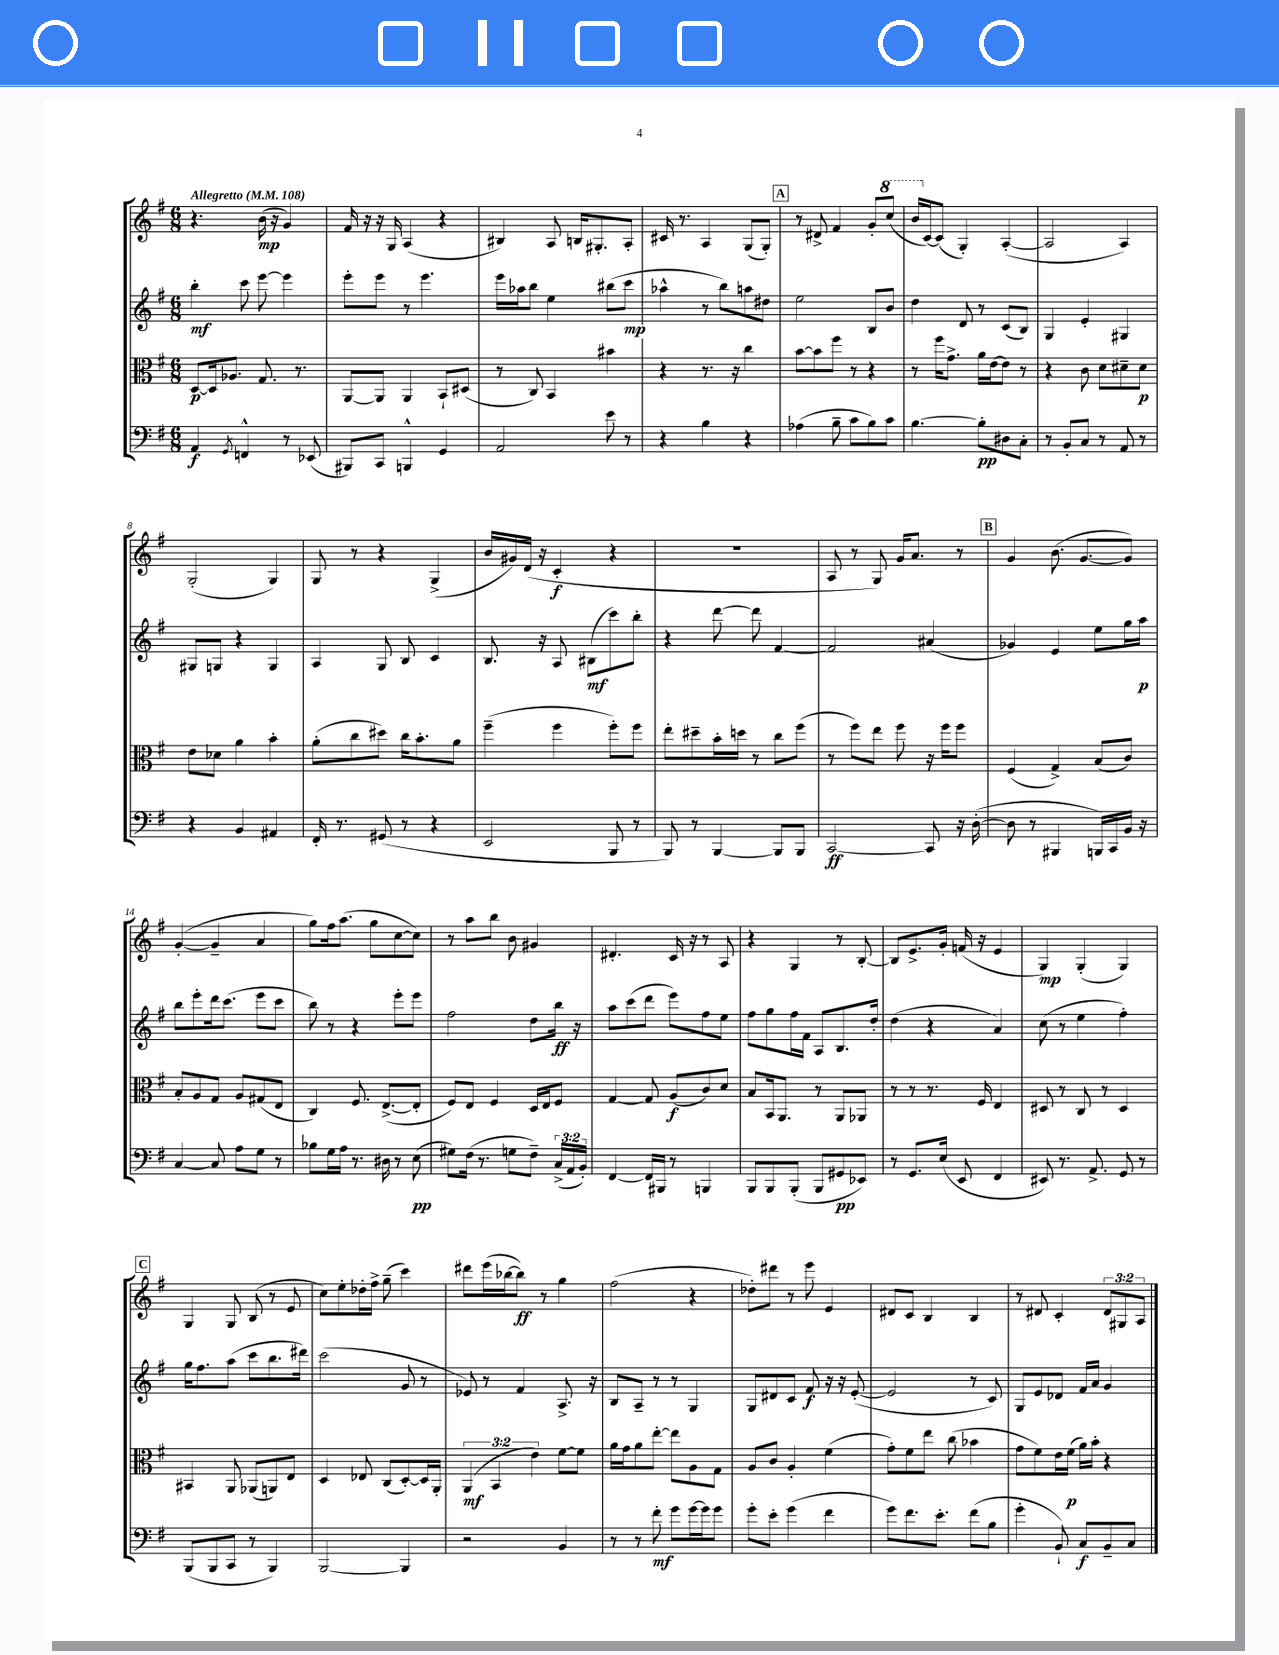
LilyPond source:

<<
\new StaffGroup <<
\new Staff = "s0" {
    \clef treble \key g \major \numericTimeSignature \time 6/8 \override Staff.TupletNumber.text = #tuplet-number::calc-fraction-text \tempo "Allegretto" 4 = 108
    \autoBeamOff r4. b'16\mp( r16 g'4) |
    fis'16 r16 r16 g16 a4( r4 |
    bis4) a8 b16[ gis8.-. a8]-. |
    cis'16 r8. a4 g8[( g8]-.) |
    \mark \markup { \box "A" } r8 dis'8-> fis'4 g'8[-. \ottava #1 c'''8]( |
    b''16[ \ottava #0 c'16~) c'8]( g4-.) a4~-.( |
    a2 a4) |
    g2-.( g4) |
    g8 r8 r4 g4->( |
    b'16[ gis'16) d'16]( r16 c'4-.\f r4 |
    R2. |
    a8 r8 g8) g'16[ a'8.] r8 |
    \mark \markup { \box "B" } g'4 b'8.( g'8.[~ g'8]) |
    g'4~-.( g'4-- a'4 |
    g''8[) fis''16 a''8.]( g''8[ c''8~ c''8]) |
    r8 a''8[ b''8] b'8 gis'4 |
    dis'4.-. c'16 r16 r8 a8 |
    r4 g4 r8 b8~-. |
    b8[ e'8.-> g'16]-. f'16( r16 e'4 |
    g4\mp) g4-.( g4) |
    \mark \markup { \box "C" } g4 g8 b8( r8 e'8 |
    c''8[) e''8-. des''16-. fis''16]-> g''8--( c'''4) |
    dis'''8[ e'''16( bes''16~ bes''8]\ff) r8 g''4 |
    fis''2( r4 |
    des''8[-.) dis'''8] r8 e'''8 e'4 |
    dis'8[ c'8] b4 b4 |
    r8 dis'8 c'4-. \tuplet 3/2 { dis'8[ gis8 a8] } \bar "|." |
}
\new Staff = "s1" {
    \clef treble \key g \major \numericTimeSignature \time 6/8
    \autoBeamOff b''4-.\mf c'''8 e'''8~ e'''4 |
    e'''8[-. e'''8] r8 e'''4. |
    e'''16[ aes''16 b''8] e''4 bis''8[( c'''8]\mp |
    aes''4-^ r8 b''8[) a''8 dis''8] |
    \mark \markup { \box "A" } e''2 b8[ b'8] |
    d''4 d'8 r8 c'8[( b8]) |
    g4 e'4-. gis4 |
    gis8[ g8] r4 g4 |
    a4 g8 b8 c'4 |
    b8. r16 a8 bis8[\mf( c'''8) b''8]-. |
    r4 d'''8~ d'''8 fis'4~ |
    fis'2 ais'4( |
    \mark \markup { \box "B" } ges'4) e'4 e''8[ g''16 a''16]\p |
    b''8[ e'''8-. d'''16 c'''8.]( e'''8[ c'''8] |
    b''8) r8 r4 e'''8[-. e'''8] |
    fis''2 d''8[ b''16]\ff r16 |
    a''8[ c'''8( d'''8] e'''8[) fis''8 e''8] |
    fis''8[ g''8 fis''16 fis'16] a8[ b8. d''16]-. |
    d''4( r4 a'4) |
    c''8( r8 e''4 fis''4-.) |
    \mark \markup { \box "C" } g''16[ fis''8. a''8]( c'''8[ b''8. dis'''16]) |
    c'''2( g'8 r8 |
    ees'8) r8 fis'4 a8.-> r16 |
    b8[ a8]-- r8 r8 g4 |
    g8[ dis'8 c'8] fis'8\f r16 r16 e'8~-.( |
    e'2 r8 c'8) |
    g8[ e'8 des'8] fis'16[ a'16] g'4 \bar "|." |
}
\new Staff = "s2" {
    \clef alto \key g \major \numericTimeSignature \time 6/8 \override Staff.TupletNumber.text = #tuplet-number::calc-fraction-text
    \autoBeamOff d8[~\p d16 aes8.] g8. r8. |
    a,8[~ a,8] a,4 b,8[-! dis8]( |
    r8 c8) b,4 bis'4 |
    r4 r8. r16 c''4 |
    \mark \markup { \box "A" } b'8[~ b'8 fis''8] r8 r4 |
    r8 fis''16[ g'8.]-> a'16[ e'16~ e'8] r8 |
    r4 c'8 d'8[ dis'8-- dis'8]\p |
    e'8[ des'8] a'4 b'4-. |
    a'8[-.( c''8 dis''8]) c''16[ b'8.-. a'8] |
    fis''4--( fis''4 fis''8[-.) fis''8] |
    e''8[-. dis''8-- b'16-. d''16] r8 c''8[ fis''8]( |
    r8 fis''8[) e''8] fis''8 r16 fis''16[ fis''8] |
    \mark \markup { \box "B" } fis4( g4->) b8[( c'8]) |
    b8[-. a8 g8] a8[ gis8( e8] |
    c4) fis8. e8.[~->( e8]-. |
    fis8[) e8] fis4 d16[ e16 fis8] |
    g4~ g8 a8[\f( c'8) d'8] |
    b8[ b,16 a,8.] r8 a,8[ aes,8] |
    r8 r8 r8. fis16 e4 |
    dis8 r8 c8 r8 dis4 |
    \mark \markup { \box "C" } bis,4 a,8 aes,8[( a,8) e8] |
    d4 ees8 c8[( d8~-.) d16 a,16]-. |
    \tuplet 3/2 { a,4\mf( b,4 e'4) } fis'8[~ fis'8] |
    a'16[ g'16 a'8 e''8]~-. e''8[ a8 g8] |
    a8[ c'8] a4-. fis'4( |
    g'8[-.) fis'8 e''8] c''8( bes'4 |
    g'8[ fis'8) e'16 fis'16]\p( a'16[) b'16]-. r4 \bar "|." |
}
\new Staff = "s3" {
    \clef bass \key g \major \numericTimeSignature \time 6/8 \override Staff.TupletNumber.text = #tuplet-number::calc-fraction-text
    \autoBeamOff a,4\f \acciaccatura { g,8 } f,4-^ r8 ees,8( |
    bis,,8[) c,8] b,,4-^ g,4 |
    a,2 e'8 r8 |
    r4 b4 r4 |
    \mark \markup { \box "A" } aes4( b8-- c'8[ b8) c'8] |
    b4.~ b8[-.\pp dis8 c8]-. |
    r8 b,8[-. c8] r8 a,8 r8 |
    r4 b,4 ais,4 |
    fis,16-. r8. gis,8( r8 r4 |
    e,2 b,,8 r8 |
    b,,8) r8 b,,4~ b,,8[ b,,8] |
    c,2~\ff c,8 r16 d16~-.( |
    \mark \markup { \box "B" } d8 r8 bis,,4 b,,16[) c,16 b,16] r16 |
    c4~ c8 a8[ g8] r8 |
    bes8[ g16 a16] r8. dis16 r8 e8\pp( |
    gis8[) fis16]( r8. g8[ fis8]--) \tuplet 3/2 { c16[->( a,16 b,16]-.) } |
    fis,4~ fis,16[ bis,,16] r8 b,,4 |
    b,,8[ b,,8 b,,8]-.( b,,8[ gis,8\pp ees,8]) |
    r8 g,8.[ e16]( e,8 fis,4 |
    eis,8) r8. a,8.-> g,8 r8 |
    \mark \markup { \box "C" } b,,8[( b,,8 c,8] r8 b,,4) |
    b,,2~ b,,4 |
    r2 b,4 |
    r8 r8 fis'8-.\mf g'8[ g'16~ g'16 g'8] |
    g'8[-. e'8]-. g'4( fis'4 |
    g'8[) fis'8. e'8.]-. fis'8[( b8] |
    g'4-. b,8-!) c8[\f b,8-- c8] \bar "|." |
}
>>
>>
